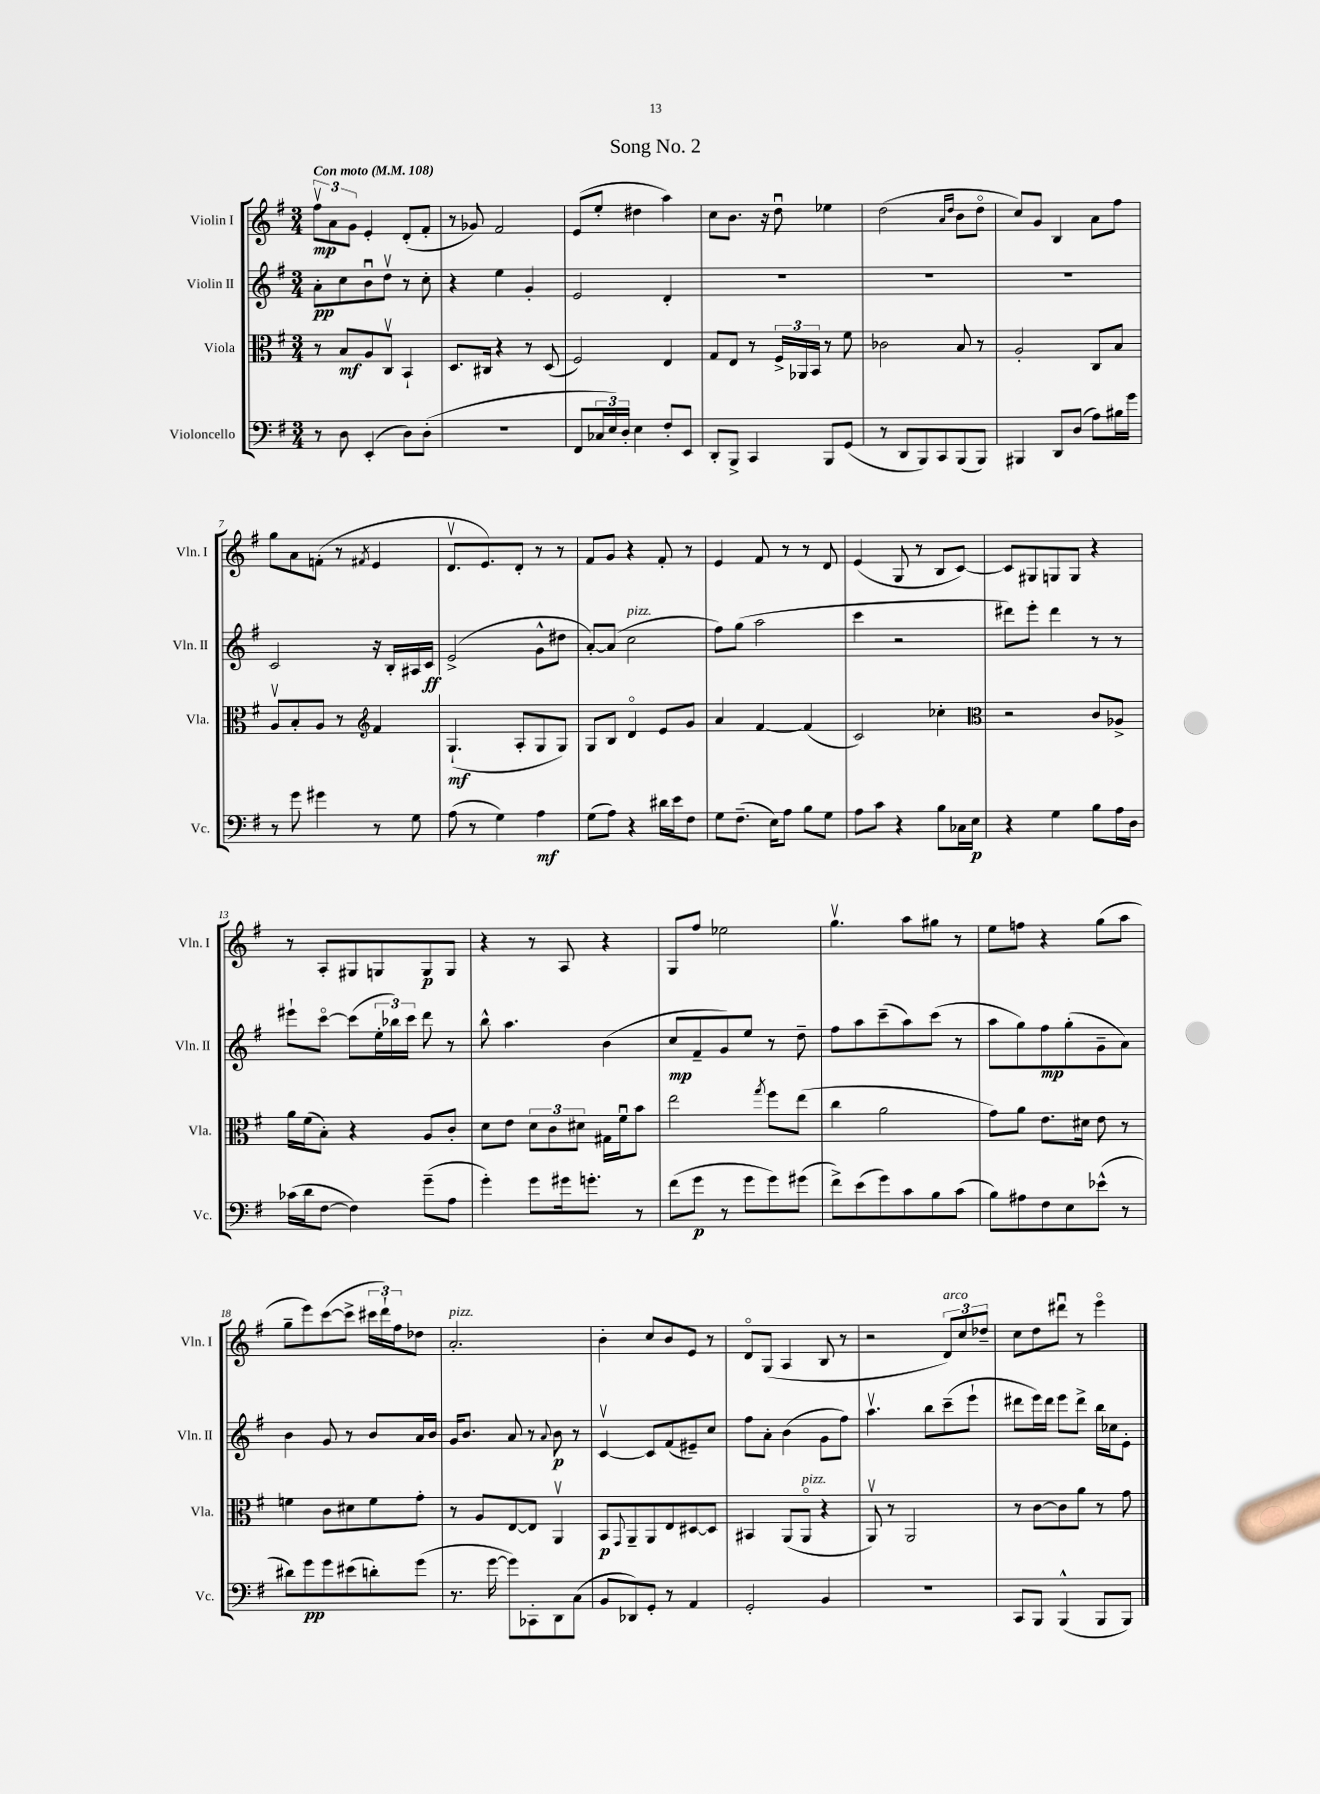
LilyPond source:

\header { title = "Song No. 2" }
<<
\new StaffGroup <<
\new Staff = "s0" \with { instrumentName = "Violin I" shortInstrumentName = "Vln. I" } {
    \clef treble \key g \major \numericTimeSignature \time 3/4 \tempo "Con moto" 4 = 108
    \tuplet 3/2 { fis''8\upbow\mp a'8 g'8 } e'4-. d'8-.( fis'8-. |
    r8 ges'8) fis'2 |
    e'8( e''8-. dis''4 a''4) |
    c''8 b'8. r16 d''8\downbow ees''4 |
    d''2( \grace { a'16 d''16 } b'8 d''8\flageolet |
    c''8) g'8 b4 a'8 fis''8 |
    g''8 a'8 f'8-.( r8 \acciaccatura { fis'8 } e'4 |
    d'8.\upbow e'8.) d'8-. r8 r8 |
    fis'8 g'8 r4 fis'8-. r8 |
    e'4 fis'8 r8 r8 d'8 |
    e'4( g8 r8 b8 c'8~) |
    c'8 gis8 g8 g8 r4 |
    r8 a8-. gis8 g8 g8\p g8 |
    r4 r8 a8 r4 |
    g8 fis''8 ees''2 |
    g''4.\upbow a''8 gis''8 r8 |
    e''8 f''8 r4 g''8( a''8 |
    g''8-- e'''8) c'''8~( c'''8-> \tuplet 3/2 { cis'''16 d'''16-!) fis''16 } des''8 |
    a'2.-.^\markup { \italic "pizz." } |
    b'4-. c''8 b'8 e'8 r8 |
    d'8\flageolet g8( a4 b8 r8 |
    r2 \tuplet 3/2 { d'8^\markup { \italic "arco" }) c''8 des''8-- } |
    c''8 d''8 dis'''8\downbow r8 e'''4\flageolet \bar "|." |
}
\new Staff = "s1" \with { instrumentName = "Violin II" shortInstrumentName = "Vln. II" } {
    \clef treble \key g \major \numericTimeSignature \time 3/4
    a'8-.\pp c''8 b'8\downbow d''8\upbow r8 c''8-. |
    r4 e''4 g'4-. |
    e'2 d'4-. |
    R2. |
    R2. |
    R2. |
    c'2 r16 b16-. ais16 c'16\ff |
    e'2->( g'8-^ dis''8 |
    a'8~-.) a'8( c''2^\markup { \italic "pizz." } |
    fis''8) g''8( a''2 |
    c'''4 r2 |
    dis'''8) e'''8-. dis'''4 r8 r8 |
    eis'''8-! c'''8~\flageolet c'''8( \tuplet 3/2 { e''16-. bes''16) c'''16 } d'''8 r8 |
    b''8-^ a''4. b'4( |
    c''8\mp fis'8-- g'8) e''8 r8 d''8-- |
    fis''8 a''8 c'''8--( a''8) c'''8( r8 |
    a''8 g''8) fis''8\mp g''8-.( g'8-- a'8) |
    b'4 g'8 r8 b'8 a'16 b'16 |
    g'16 b'8. a'8 r8 \appoggiatura { a'8 } b'8\p r8 |
    c'4~\upbow c'8 fis'8( eis'8--) c''8 |
    fis''8 a'8-. b'4( g'8 fis''8) |
    a''4.\upbow b''8 c'''8--( e'''8-! |
    dis'''8 e'''16) dis'''16 e'''8 dis'''8-> b''16 ces''16 e'8-. \bar "|." |
}
\new Staff = "s2" \with { instrumentName = "Viola" shortInstrumentName = "Vla." } {
    \clef alto \key g \major \numericTimeSignature \time 3/4
    r8 b8\mf a8 c8\upbow b,4-! |
    d8. cis16 r4 r8 d8( |
    fis2) e4 |
    g8 e8 r8 \tuplet 3/2 { fis16-> aes,16 b,16 } r8 fis'8 |
    ces'2 b8 r8 |
    a2-. c8 b8 |
    a8\upbow b8-. a8 r8 \clef treble fis'4 |
    g4.-!\mf( a8-. g8 g8) |
    g8 b8 d'4\flageolet e'8 g'8 |
    a'4 fis'4~ fis'4( |
    c'2) ces''4-. |
    \clef alto r2 c'8 aes8-> |
    a'16 fis'16( b8-.) r4 a8 c'8-. |
    d'8 e'8 \tuplet 3/2 { d'8 c'8 dis'8 } gis16 fis'16\downbow b'8 |
    e''2 \acciaccatura { g''8 } fis''8 e''8( |
    c''4 a'2 |
    g'8) a'8 e'8. dis'16 e'8 r8 |
    f'4 c'8 dis'8 f'8 g'8-. |
    r8 a8 e8~ e8 a,4\upbow |
    b,8\p \appoggiatura { g,8 } a,8-- a,8 e8 dis8~ dis8 |
    bis,4 a,8( a,8\flageolet^\markup { \italic "pizz." } r4 |
    a,8\upbow) r8 a,2 |
    r8 c'8~ c'8 a'8 r8 g'8 \bar "|." |
}
\new Staff = "s3" \with { instrumentName = "Violoncello" shortInstrumentName = "Vc." } {
    \clef bass \key g \major \numericTimeSignature \time 3/4
    r8 d8 e,4-.( d8) d8-.( |
    R2. |
    fis,8 \tuplet 3/2 { ces16 e16) d16-. } e4 fis8-. e,8 |
    d,8-. b,,8-> c,4 b,,8 g,8( |
    r8 d,8 b,,8) c,8 b,,8( b,,8) |
    bis,,4 d,8 d8( a8) bis16 g'16 |
    r8 g'8 gis'4 r8 g8 |
    a8( r8 g4) a4\mf |
    g8( a8) r4 dis'16 e'16 fis8 |
    g8 fis8.--( e16) a8 b8 g8 |
    a8 c'8 r4 b8 ces16 e16\p |
    r4 g4 b8 a16 d16 |
    ces'16( d'16 fis8~ fis4) g'8--( a8 |
    g'4-.) g'8 gis'16 g'8.-. r8 |
    fis'8( g'8\p r8 g'8 g'8) gis'8( |
    fis'8->) e'8( g'8) c'8 b8 c'8( |
    b8) ais8 fis8 e8 ees'8-^( r8 |
    dis'8) g'8\pp g'8 eis'8( d'8-.) g'8( |
    r8. g'16~ g'8) ces,8-. d,8 c8( |
    b,8 des,8) g,8-. r8 a,4 |
    g,2-. b,4 |
    r2. |
    c,8 b,,8 b,,4-^( b,,8 b,,8) \bar "|." |
}
>>
>>
